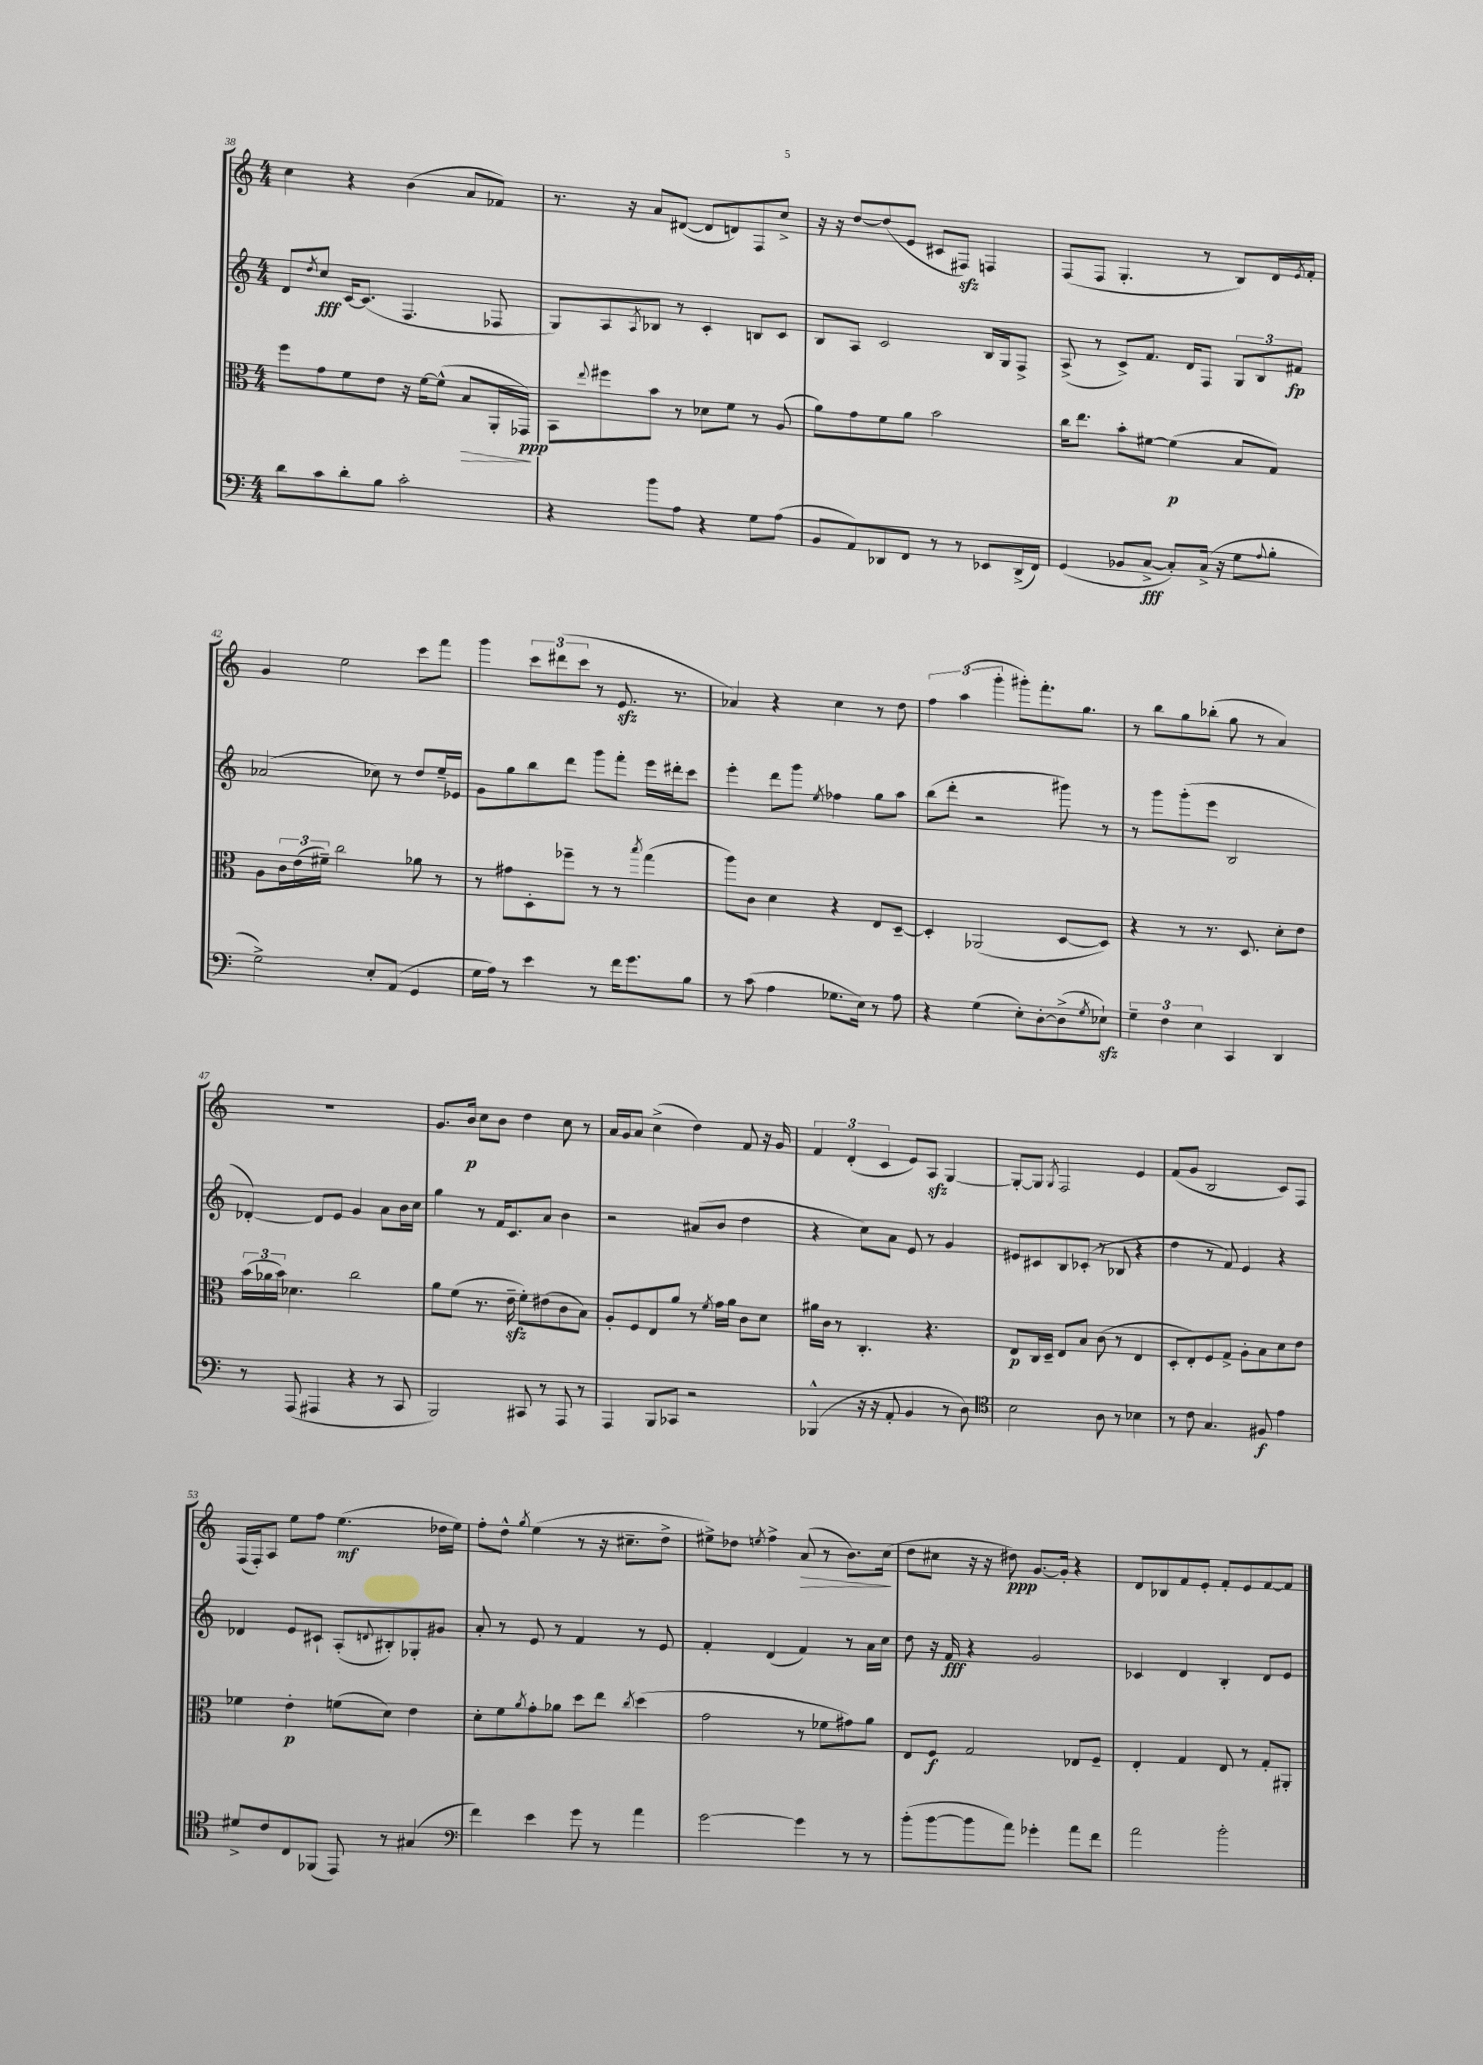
<<
\new StaffGroup <<
\new Staff = "s0" {
    \clef treble \key c \major \numericTimeSignature \time 4/4
    c''4 r4 b'4( a'8 fes'8) |
    r8. r16 a'8 dis'8~( dis'8 d'8) f8 c''8-> |
    r16 r16 d''8~ d''8( e'8 cis'8 fis8\sfz) f4 |
    f8( f8 g4.-. r8 b8) d'16 \acciaccatura { e'8 } f'16-. |
    g'4 e''2 c'''8 f'''8 |
    g'''4 \tuplet 3/2 { c'''8 dis'''8( c'''8 } r8 e'8.\sfz r8. |
    aes'4) r4 c''4 r8 d''8 |
    \tuplet 3/2 { f''4 a''4( g'''4-. } gis'''8-.) f'''8.-. g''8. |
    r8 b''8 g''8 bes''8-.( g''8 r8 a'4) |
    R1 |
    g'8. b'16\p c''8 b'8 d''4 c''8 r8 |
    a'16 g'16 a'8 c''4->( d''4) f'8 r16 g'16 |
    \tuplet 3/2 { f'4 d'4-.( c'4 } e'8) a8\sfz g4~ |
    g8~-. g8 \acciaccatura { g8 } f2 e'4 |
    f'8( g'8 b2 c'8) f8 |
    f16( f16-.) a8 e''8 f''8 e''4.\mf( des''16 e''16) |
    f''8-. d''8-^ \acciaccatura { g''8 } e''4( r8 r16 cis''8.-- d''8-> |
    eis''8->) des''8 \acciaccatura { e''8 } f''4-> a'8\>( r8 b'8.) c''16\!( |
    d''8 cis''8 r16 r16 dis''8\ppp) g'8.~ g'16-. r4 |
    d'8 bes8 f'8 e'8-. f'8-. e'8 f'8~ f'8 \bar "|." |
}
\new Staff = "s1" {
    \clef treble \key c \major \numericTimeSignature \time 4/4
    d'8 \acciaccatura { d''8 } c''8\fff c'16~ c'8.( f4. fes8 |
    g8) a8 \acciaccatura { a8 } bes8 r8 c'4-. b8 c'8 |
    b8 a8 c'2 b16 g16 f8-> |
    a8->( r8 c'8->) f'8. d'16 f8 \tuplet 3/2 { g8 b8 fis'8\fp } |
    aes'2( ces''8) r8 d''8 e''16-- ees'16 |
    g'8 g''8 b''8 d'''8 g'''8 f'''8-. e'''16 dis'''16-. c'''8 |
    e'''4-. d'''8 g'''8 \acciaccatura { e''8 } fes''4 g''8 a''8 |
    b''8( d'''8-. r2 gis'''8) r8 |
    r8 g'''8 g'''8-.( e'''8 b2 |
    des'4~-.) des'8 e'8 g'4 a'8 b'16 c''16 |
    g''4 r8 f'16 c'8. a'8 b'4 |
    r2 ais'8( b'8 d''4 |
    r4 c''8) a'8 e'8 r8 g'4 |
    eis'8 cis'8 b8 ces'8-.( r8 bes8 r4 |
    d''4 r8 f'8) e'4 r4 |
    des'4 e'8 cis'8-! a8-.( \appoggiatura { d'8 } bis8-.) ges8-. gis'8 |
    a'8-. r8 e'8 r8 f'4 r8 e'8 |
    f'4-. d'4( f'4) r8 a'16 c''16 |
    d''8 r16 f'16\fff r4 g'2 |
    ces'4 d'4 b4-. d'8 e'8 \bar "|." |
}
\new Staff = "s2" {
    \clef alto \key c \major \numericTimeSignature \time 4/4
    f''8 g'8 f'8 e'8 r16 f'16~ f'8-^( b8\> a,16-. ges,16\ppp\!) |
    b,8 \appoggiatura { e''8 } fis''8 b'8 r8 des'8 f'8 r8 a8( |
    a'8) g'8 f'8 a'8 b'2 |
    c''16 e''8. b'8-. fis'8~ fis'4\p( b8 g8) |
    a8 \tuplet 3/2 { c'16 e'16( fis'16--) } c''2 aes'8 r8 |
    r8 gis'8 d8-. fes''8-- r8 r8 \acciaccatura { b''8 } g''4( |
    a''8) c'8 d'4 r4 e8 d8~-- |
    d4-. aes,2( d8~ d8) |
    r4 r8 r8. d8. d'8-. e'8 |
    \tuplet 3/2 { b'16( aes'16 b'16) } des'4. c''2 |
    a'8 f'8( r8. e'16--\sfz f'8-.) eis'8( c'8 b8) |
    a8-. f8 e8 a'8 r8 \acciaccatura { f'8 } g'16 a'16 c'8 d'8 |
    ais'16 c'16 r8 c4.-. r4. |
    e8\p c16 d16-- e8 b8 c'8( r8 e4 |
    d8-. e8-.) f8 g8-> a8-. b8 d'8 e'8 |
    fes'4 e'4-.\p f'8( d'8) e'4 |
    d'8-. f'8 \acciaccatura { a'8 } g'8-. aes'8 d''8 e''8 \acciaccatura { c''8 } d''4( |
    g'2 r8 fes'8 gis'8) a'8 |
    e8 f8\f g2 ees8 f8-- |
    e4-. g4 e8 r8 g8-. ais,8-. \bar "|." |
}
\new Staff = "s3" {
    \clef bass \key c \major \numericTimeSignature \time 4/4
    d'8 c'8 d'8-. b8 c'2-. |
    r4 b'8 a8 r4 g8 a8( |
    b,8 a,8) des,8 f,8 r8 r8 ees,8 des,16->( f,16) |
    g,4( bes,8 c8~->\fff c8-.) c16->( r16 g8 \appoggiatura { a8 } b8-. |
    g2->) e8-. a,8( g,4 |
    g16 a16) r8 e'4 r8 f'16 g'8. b8 |
    r8 c'8( a4 ges8. e16) r8 a8 |
    r4 g4( e8-.) d8~-. d8->( \acciaccatura { g8 } ees8-!\sfz) |
    \tuplet 3/2 { g4-- f4 e4 } c,4 d,4 |
    r8 a,,8( ais,,4 r4 r8 c,8 |
    b,,2) cis,8 r8 a,,8 r8 |
    a,,4 b,,8 ces,8 r2 |
    bes,,4-^( r16 r16 a,8-. b,4 r8 d8) |
    \clef tenor b2 a8 r8 bes4 |
    r8 c'8 g4. fis8\f e'4 |
    dis'8-> c'8 c8 fes,8( e,8) r8 gis4( |
    \clef bass f'4) e'4 g'8 r8 a'4 |
    g'2~ g'4 r8 r8 |
    b'8-.( b'8~ b'8 a'8) ges'4-. a'8 f'8 |
    a'2 b'2-. \bar "|." |
}
>>
>>
\layout { \context { \Score currentBarNumber = #38 } }
